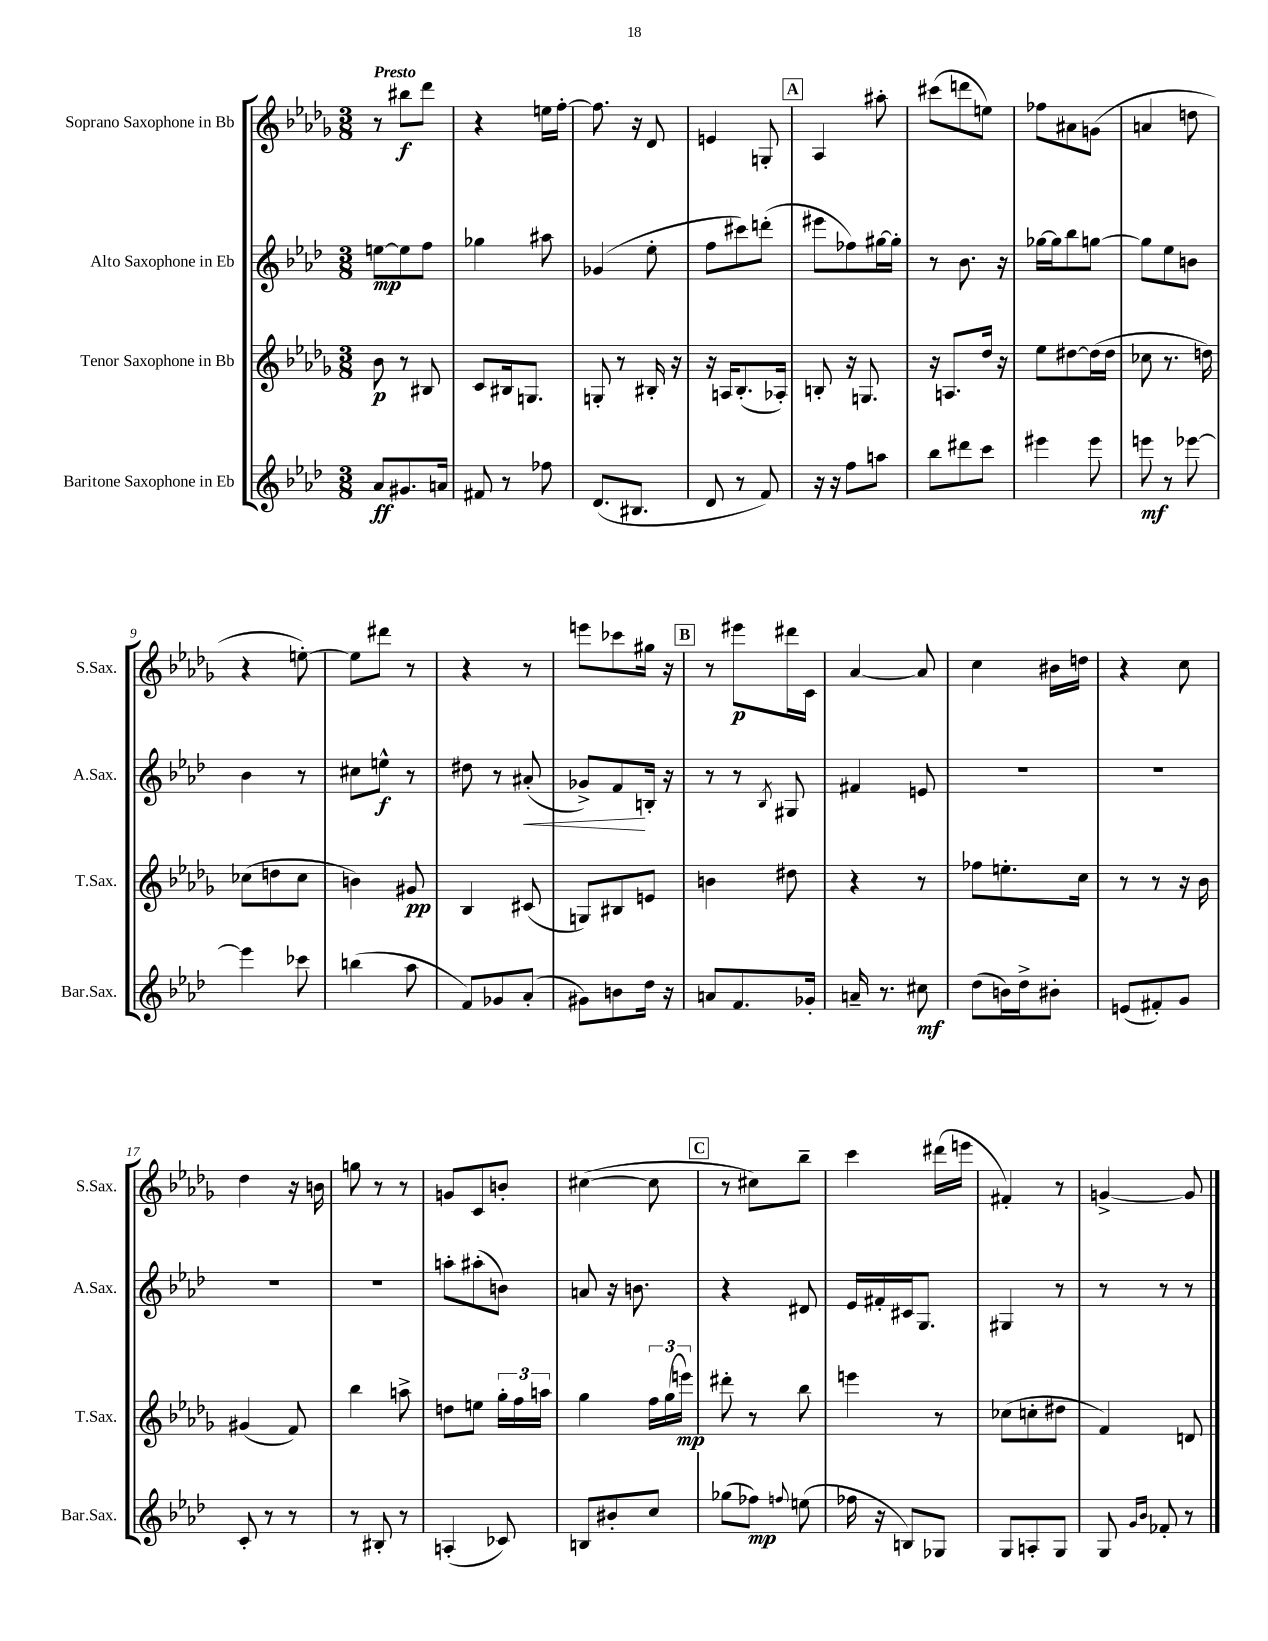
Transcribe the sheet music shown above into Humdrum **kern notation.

**kern	**kern	**kern	**kern
*staff4	*staff3	*staff2	*staff1
*clefG2	*clefG2	*clefG2	*clefG2
*k[b-e-a-d-]	*k[b-e-a-d-g-]	*k[b-e-a-d-]	*k[b-e-a-d-g-]
*M3/8	*M3/8	*M3/8	*M3/8
8a-/L	8b-\	[8ee\L	8r
8.g#/	8r	8ee\]	8bb#\L
.	8B#/	8ff\J	8ddd-\J
16a/Jk	.	.	.
=	=	=	=
8f#/	8c/L	4gg-\	4r
8r	16B#/k	.	.
.	8.G/J	.	.
8ff-\	.	8aa#\	16ee\LL
.	.	.	[16ff'\JJ
=	=	=	=
(8.d-/L	8G'/	(4g-/	8.ff\]
.	8r	.	.
8.B#/J	.	.	16r
.	16B#'/	8ee-'\	8d-/
.	16r	.	.
=	=	=	=
8d-/	16r	8ff\L	4e/
.	16A/LK	.	.
8r	(8.B-'/	8ccc#\)	.
8f/)	.	(8ddd'\J	8G'/
.	16A-'/Jk)	.	.
=	=	=	=
16r	8B'/	8eee#\L	4A-/
16r	.	.	.
8ff\L	16r	8ff-\)	.
.	8.G/	.	.
8aa\J	.	[16gg#\L	8aa#'\
.	.	16gg#'\]JJ	.
=	=	=	=
8bb-\L	16r	8r	(8ccc#\L
.	8.A/L	.	.
8ddd#\	.	8.b-\	8ddd\
8ccc\J	16dd-/Jk	.	8ee\J)
.	16r	16r	.
=	=	=	=
4eee#\	8ee-\L	[16gg-\LL	8ff-\L
.	.	16gg-\]J	.
.	[8dd#\	8bb-\	8a#\
8eee#\	(16dd#\]L	[8gg\J	(8g\J
.	16dd#\JJ	.	.
=	=	=	=
8eee\	8cc-\	8gg\]L	4a/
8r	8.r	8ee-\	.
[8eee-\	.	8b\J	8dd\
.	16dd\)	.	.
=	=	=	=
4eee-\]	(8cc-\L	4b-\	4r
.	8dd\	.	.
8ccc-\	8cc-\J	8r	[8ee'\)
=	=	=	=
(4bb\	4b\)	8cc#\L	8ee\]L
.	.	8ee^^\J	8ddd#\J
8aa-\	8g#/	8r	8r
=	=	=	=
8f/L)	4B-/	8dd#\	4r
8g-/	.	8r	.
(8a-'/J	(8c#/	(8a#'/	8r
=	=	=	=
8g#\L)	8G/L)	8g-^/L)	8eee\L
8b\	8B#/	8f/	8ccc-\
16dd-\Jk	8e/J	16B'/Jk	16gg#\Jk
16r	.	16r	16r
=	=	=	=
8a/L	4b\	8r	8r
8.f/	.	8r	8eee#\L
.	.	8qB-/	.
.	8dd#\	8G#/	16ddd#\L
16g-'/Jk	.	.	16c\JJ
=	=	=	=
16a~/	4r	4f#/	[4a-/
8.r	.	.	.
8cc#\	8r	8e/	8a-/]
=	=	=	=
(8dd-\L	8ff-\L	4.r	4cc\
16b\L)	8.ee'\	.	.
16dd-^\J	.	.	.
8b#'\J	.	.	16b#\LL
.	16cc\Jk	.	16dd\JJ
=	=	=	=
(8e/L	8r	4.r	4r
8f#'/)	8r	.	.
8g/J	16r	.	8cc\
.	16b-\	.	.
=	=	=	=
8c'/	(4g#/	4.r	4dd-\
8r	.	.	.
8r	8f/)	.	16r
.	.	.	16b\
=	=	=	=
8r	4bb-\	4.r	8gg\
8B#'/	.	.	8r
8r	8aa^\	.	8r
=	=	=	=
(4A'/	8dd\L	8aa'\L	8g/L
.	8ee\J	(8aa#'\	8c/
8c-/)	24gg-'\LL	8b\J)	8b'/J
.	24ff\	.	.
.	24aa\JJ	.	.
=	=	=	=
8B/L	4gg-\	8a/	([4cc#\
8b#'/	.	16r	.
.	.	8.b\	.
8cc/J	24ff\LL	.	8cc#\]
.	(24gg-\	.	.
.	24eee\JJ)	.	.
=	=	=	=
(8gg-\L	8ddd#'\	4r	8r
8ff-\J)	8r	.	8cc#\L)
8qqff/	.	.	.
(8ee\	8bb-\	8d#/	8bb-~\J
=	=	=	=
16ff-\	4eee\	16e-/LL	4ccc\
16r	.	16f#'/	.
8B/L)	.	16c#/J	.
.	.	8.G/J	.
8G-/J	8r	.	(16ddd#\LL
.	.	.	16eee\JJ
=	=	=	=
8G/L	(8cc-\L	4G#/	4f#'/)
8A'/	8cc'\	.	.
8G/J	8dd#\J	8r	8r
=	=	=	=
8G/	4f/)	8r	[4g^/
16qqg/LL	.	.	.
16qqb-/JJ	.	.	.
8f-'/	.	8r	.
8r	8d/	8r	8g/]
==	==	==	==
*-	*-	*-	*-
